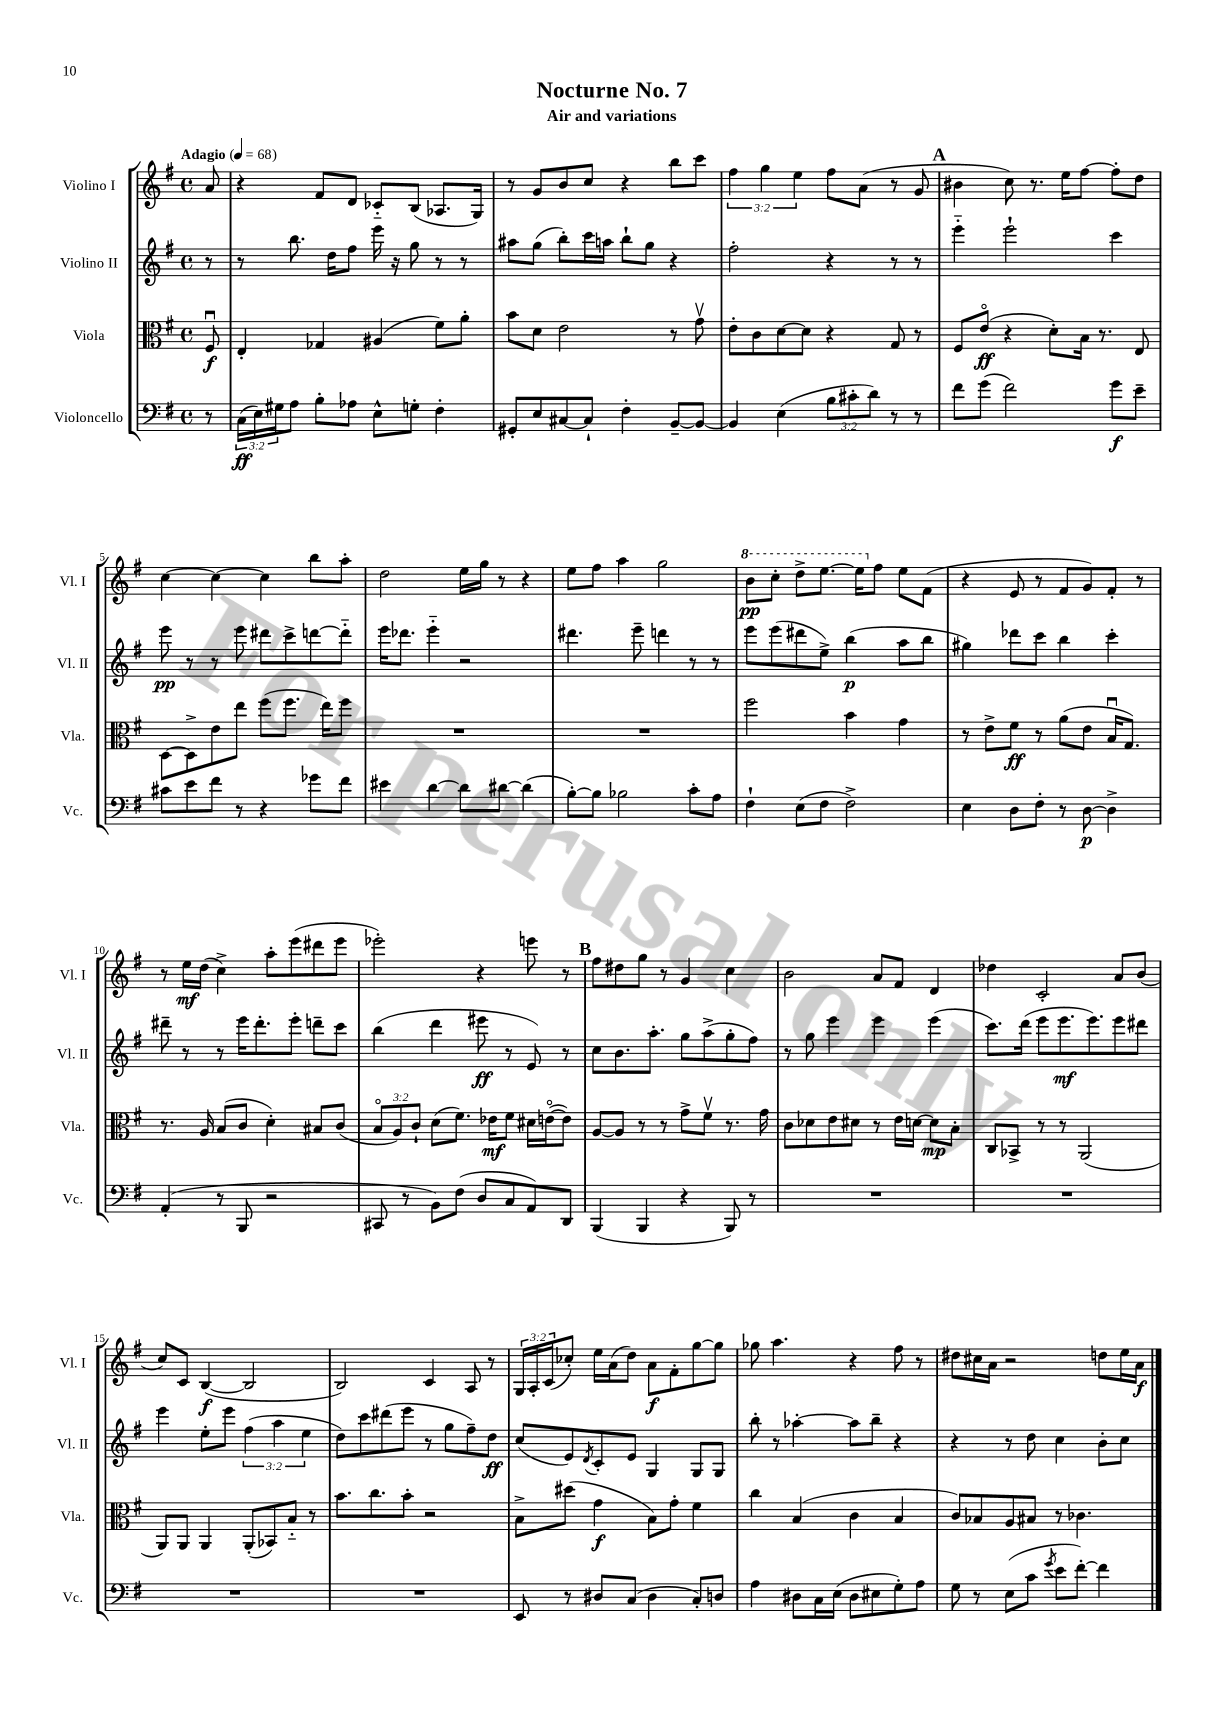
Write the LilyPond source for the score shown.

\header { title = "Nocturne No. 7" subtitle = "Air and variations" }
<<
\new StaffGroup <<
\new Staff = "s0" \with { instrumentName = "Violino I" shortInstrumentName = "Vl. I" } {
    \clef treble \key g \major \defaultTimeSignature \time 4/4 \override Staff.TupletNumber.text = #tuplet-number::calc-fraction-text \partial 8 \tempo "Adagio" 4 = 68
    a'8 |
    r4 fis'8 d'8 ces'8-_ b8( aes8. g16) |
    r8 g'8 b'8 c''8 r4 b''8 c'''8 |
    \tuplet 3/2 { fis''4 g''4 e''4 } fis''8 a'8( r8 g'8 |
    \mark \markup { \bold "A" } bis'4 c''8) r8. e''16 fis''8~ fis''8-. d''8 |
    c''4~ c''4~ c''4 b''8 a''8-. |
    d''2 e''16 g''16 r8 r4 |
    e''8 fis''8 a''4 g''2 |
    \ottava #1 b''8\pp c'''8-. d'''8-> e'''8.~ e'''16 \ottava #0 fis''8 e''8 fis'8( |
    r4 e'8 r8 fis'8 g'8) fis'8-. r8 |
    r8 e''16\mf d''16( c''4->) a''8-. e'''8( dis'''8 e'''8 |
    ees'''2-.) r4 e'''8 r8 |
    \mark \markup { \bold "B" } fis''8 dis''8 g''8 r8 g'4 c''4 |
    b'2 a'8 fis'8 d'4 |
    des''4 c'2-. a'8 b'8( |
    c''8) c'8 b4~\f( b2 |
    b2) c'4 a8 r8 |
    \tuplet 3/2 { g16 a16-. c'16( } ces''8-.) e''16 a'16( d''8) a'8\f fis'8-. g''8~ g''8 |
    ges''8 a''4. r4 fis''8 r8 |
    dis''8 cis''16 a'16 r2 d''8 e''16 a'16\f \bar "|." |
}
\new Staff = "s1" \with { instrumentName = "Violino II" shortInstrumentName = "Vl. II" } {
    \clef treble \key g \major \defaultTimeSignature \time 4/4 \override Staff.TupletNumber.text = #tuplet-number::calc-fraction-text \partial 8
    r8 |
    r8 b''8. d''16 fis''8 e'''16 r16 g''8 r8 r8 |
    ais''8 g''8( b''8-.) c'''16 a''16 b''8-! g''8 r4 |
    fis''2-. r4 r8 r8 |
    \mark \markup { \bold "A" } e'''4-_ e'''2-! c'''4 |
    e'''8\pp r8 r8 e'''8 dis'''8 c'''8-> d'''8~ d'''8-_ |
    e'''16 des'''8. e'''4-_ r2 |
    dis'''4. e'''8-- d'''4 r8 r8 |
    e'''8 e'''8( dis'''8 e''8->) b''4\p( a''8 b''8 |
    gis''4) des'''8 c'''8 b''4 c'''4-. |
    dis'''8-- r8 r8 e'''16 dis'''8.-. e'''8-. d'''8-- c'''8 |
    b''4( d'''4 eis'''8\ff r8 e'8) r8 |
    \mark \markup { \bold "B" } c''8 b'8. a''8.-. g''8 a''8->( g''8-. fis''8) |
    r8 g''8 e'''4 e'''4 e'''4( |
    c'''8.) d'''16( e'''8 e'''8.\mf e'''8.) e'''8 dis'''8 |
    e'''4 e''8-. e'''8 \tuplet 3/2 { fis''4( a''4 e''4 } |
    d''8) c'''8 dis'''8( e'''8 r8 g''8 fis''8--) d''8\ff |
    c''8( e'8) \acciaccatura { d'8 } c'8-. e'8 g4 g8 g8 |
    b''8-. r8 aes''4~-. aes''8 b''8-- r4 |
    r4 r8 d''8 c''4 b'8-. c''8 \bar "|." |
}
\new Staff = "s2" \with { instrumentName = "Viola" shortInstrumentName = "Vla." } {
    \clef alto \key g \major \defaultTimeSignature \time 4/4 \override Staff.TupletNumber.text = #tuplet-number::calc-fraction-text \partial 8
    fis8\downbow\f |
    e4-. ges4 ais4( fis'8) a'8-. |
    b'8 d'8 e'2 r8 g'8\upbow |
    e'8-. c'8 d'8~ d'8 r4 g8 r8 |
    \mark \markup { \bold "A" } fis8 e'8\flageolet\ff( r4 d'8-.) b16 r8. e8 |
    d8~ d8-> e'8 e''8 fis''8( fis''8. e''16) fis''8 |
    R1 |
    R1 |
    fis''2 b'4 g'4 |
    r8 e'8-> fis'8\ff r8 a'8( e'8 b16\downbow g8.) |
    r8. a16 b8( c'8 d'4-.) bis8 c'8( |
    \tuplet 3/2 { b8\flageolet a8) c'8-! } d'8( fis'8.) ees'16\mf fis'8 dis'16 e'16~\flageolet( e'8) |
    \mark \markup { \bold "B" } a8~ a8 r8 r8 g'8-> fis'8\upbow r8. g'16 |
    c'8 des'8 e'8 dis'8 r8 e'16 d'16~ d'8\mp b8-. |
    c8 bes,8-> r8 r8 a,2( |
    a,8) a,8 a,4 a,8-.( bes,8) b8-_ r8 |
    b'8. c''8. b'8-. r2 |
    b8-> dis''8( g'4\f b8) g'8-. fis'4 |
    c''4 b4( c'4 b4 |
    c'8) bes8 a8 bis8 r8 ces'4. \bar "|." |
}
\new Staff = "s3" \with { instrumentName = "Violoncello" shortInstrumentName = "Vc." } {
    \clef bass \key g \major \defaultTimeSignature \time 4/4 \override Staff.TupletNumber.text = #tuplet-number::calc-fraction-text \partial 8
    r8 |
    \tuplet 3/2 { c16\ff( e16) gis16 } a8 b8-. aes8 e8-^ g8-. fis4-. |
    gis,8-. e8 cis8~ cis8-! fis4-. b,8~-- b,8~ |
    b,4 e4( \tuplet 3/2 { b8 cis'8-. d'8) } r8 r8 |
    \mark \markup { \bold "A" } fis'8 g'8( fis'2) g'8\f e'8-- |
    cis'8 e'8 fis'8 r8 r4 ges'8 fis'8 |
    eis'4 d'4~ d'8 dis'8~ dis'4( |
    b8~-.) b8 bes2 c'8-. a8 |
    fis4-! e8( fis8 fis2->) |
    e4 d8 fis8-. r8 d8~\p d4-> |
    a,4-.( r8 b,,8 r2 |
    cis,8 r8 b,8) fis8( d8 c8 a,8) d,8 |
    \mark \markup { \bold "B" } b,,4( b,,4 r4 b,,8) r8 |
    R1 |
    R1 |
    R1 |
    R1 |
    e,8 r8 dis8 c8( dis4 c8-.) d8 |
    a4 dis8 c16 e16( dis8 eis8 g8-.) a8 |
    g8 r8 e8( c'8 \acciaccatura { g'8 } e'8 fis'8~-.) fis'4 \bar "|." |
}
>>
>>
